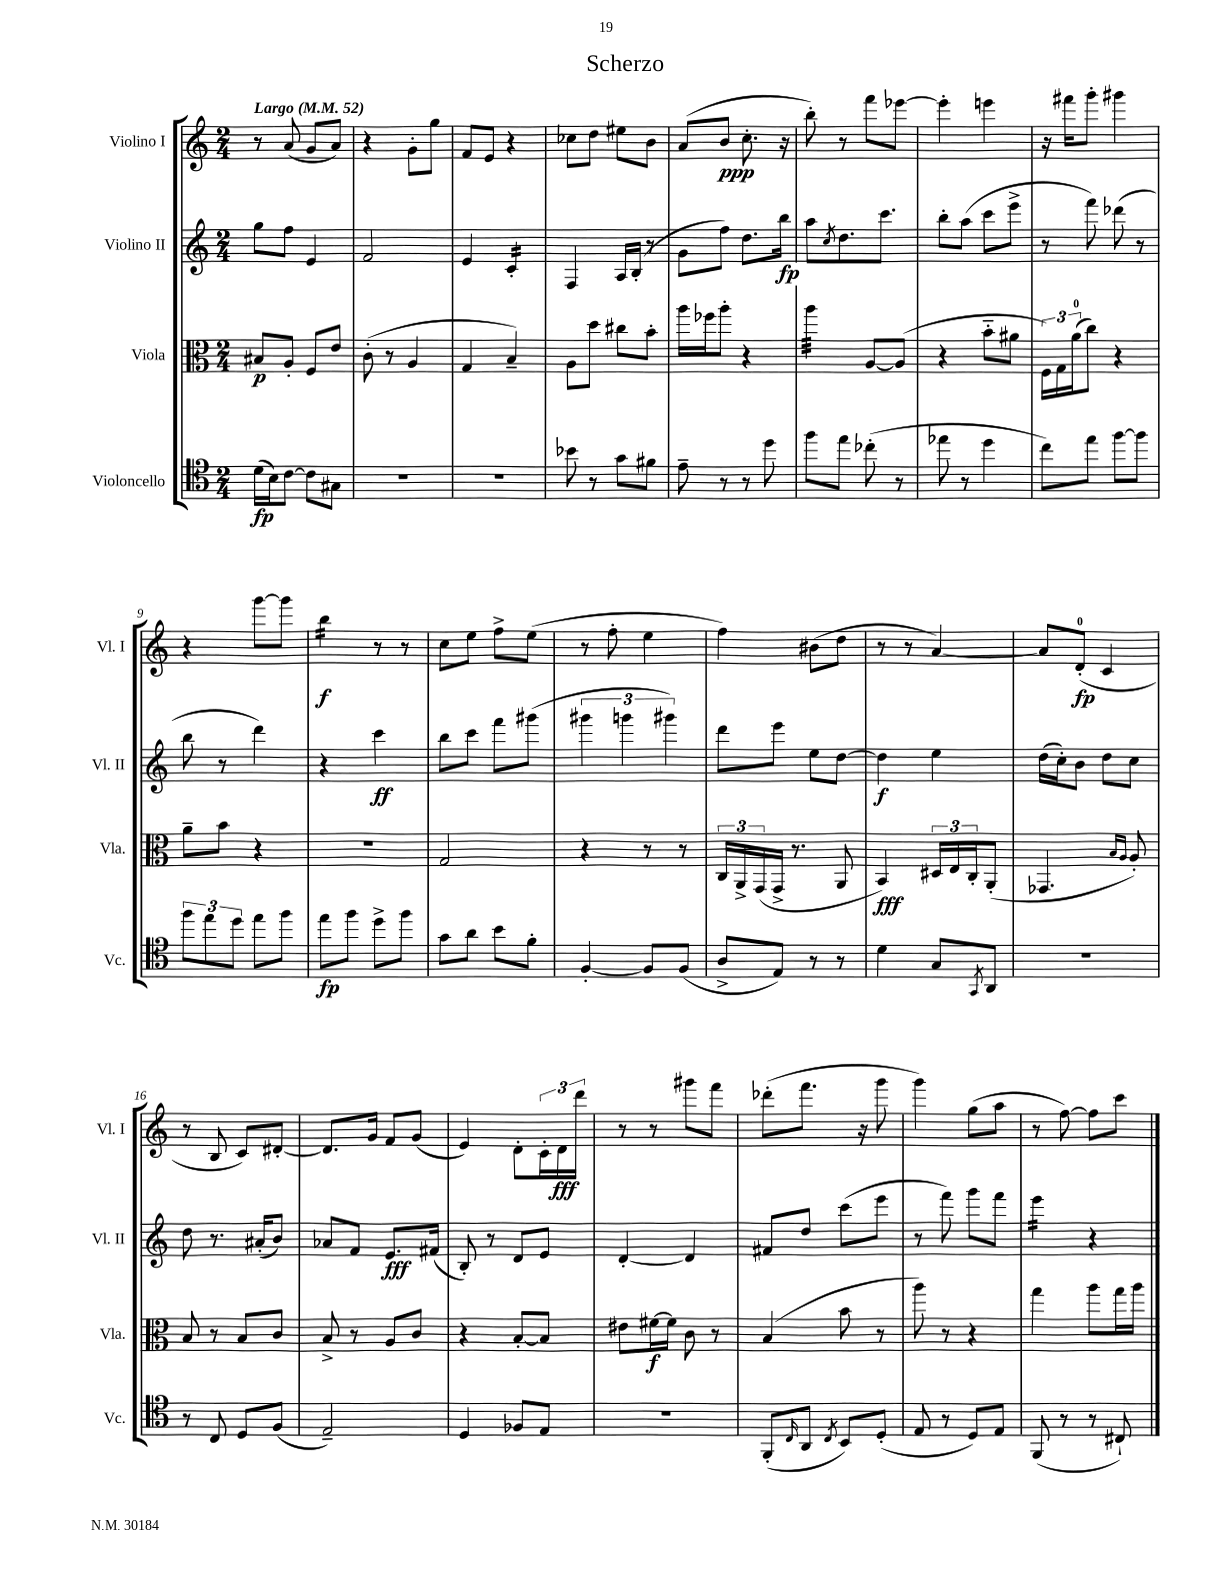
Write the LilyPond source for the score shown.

\header { title = "Scherzo" }
<<
\new StaffGroup <<
\new Staff = "s0" \with { instrumentName = "Violino I" shortInstrumentName = "Vl. I" } {
    \clef treble \key c \major \numericTimeSignature \time 2/4 \tempo "Largo" 4 = 52
    r8 a'8( g'8 a'8) |
    r4 g'8-. g''8 |
    f'8 e'8 r4 |
    ces''8 d''8 eis''8 b'8 |
    a'8( b'8\ppp c''8.-. r16 |
    b''8-.) r8 f'''8 ees'''8~ |
    ees'''4-. e'''4 |
    r16 fis'''16 g'''8-. gis'''4 |
    r4 g'''8~ g'''8 |
    b''4:16\f r8 r8 |
    c''8 e''8 f''8-> e''8( |
    r8 f''8-. e''4 |
    f''4) bis'8( d''8 |
    r8 r8 a'4~) |
    a'8 d'8-0-.\fp( c'4 |
    r8 b8 c'8) dis'8~-. |
    dis'8. g'16 f'8 g'8( |
    e'4) d'8-. \tuplet 3/2 { c'16-. d'16\fff d'''16 } |
    r8 r8 gis'''8 f'''8 |
    des'''8-.( f'''8. r16 g'''8 |
    g'''4) g''8( a''8 |
    r8 f''8~) f''8 c'''8 \bar "|." |
}
\new Staff = "s1" \with { instrumentName = "Violino II" shortInstrumentName = "Vl. II" } {
    \clef treble \key c \major \numericTimeSignature \time 2/4
    g''8 f''8 e'4 |
    f'2 |
    e'4 c'4:16-. |
    f4 a16 b16-.( r8 |
    g'8 f''8) d''8. b''16\fp |
    a''8 \acciaccatura { c''8 } d''8. c'''8. |
    b''8-. a''8( c'''8 e'''8-> |
    r8 f'''8) des'''8( r8 |
    b''8 r8 d'''4) |
    r4 c'''4\ff |
    b''8 c'''8 f'''8 gis'''8( |
    \tuplet 3/2 { gis'''4 g'''4 gis'''4) } |
    d'''8 e'''8 e''8 d''8~ |
    d''4\f e''4 |
    d''16( c''16-.) b'8 d''8 c''8 |
    d''8 r8. ais'16-.( b'8) |
    aes'8 f'8 e'8.\fff fis'16( |
    b8-.) r8 d'8 e'8 |
    d'4~-. d'4 |
    fis'8 d''8 c'''8( e'''8 |
    r8 f'''8) g'''8 f'''8 |
    e'''4:16 r4 \bar "|." |
}
\new Staff = "s2" \with { instrumentName = "Viola" shortInstrumentName = "Vla." } {
    \clef alto \key c \major \numericTimeSignature \time 2/4
    bis8\p a8-. f8 e'8 |
    c'8-.( r8 a4 |
    g4 b4--) |
    a8 d''8 cis''8 b'8-. |
    a''16 fes''16 a''8-. r4 |
    a''4:32 a8~ a8( |
    r4 b'8-_ ais'8 |
    \tuplet 3/2 { f16) g16 a'16-0( } c''8) r4 |
    a'8-- b'8 r4 |
    R2 |
    g2 |
    r4 r8 r8 |
    \tuplet 3/2 { c16 a,16-> g,16( } g,16-> r8. a,8 |
    b,4\fff) \tuplet 3/2 { dis16 e16 c16-. } a,8-.( |
    ges,4. \grace { b16 a16 } a8-.) |
    b8 r8 b8 c'8 |
    b8-> r8 a8 c'8 |
    r4 b8~-. b8 |
    eis'8 fis'16~\f fis'16 c'8 r8 |
    b4( b'8 r8 |
    a''8) r8 r4 |
    g''4 a''8 g''16 a''16 \bar "|." |
}
\new Staff = "s3" \with { instrumentName = "Violoncello" shortInstrumentName = "Vc." } {
    \clef tenor \key c \major \numericTimeSignature \time 2/4
    d'16\fp( b16) c'8~ c'8 gis8 |
    R2 |
    R2 |
    bes'8 r8 g'8 fis'8 |
    e'8-- r8 r8 d''8 |
    f''8 e''8 ces''8-.( r8 |
    ees''8 r8 d''4 |
    c''8) e''8 f''8~ f''8 |
    \tuplet 3/2 { f''8 e''8 d''8 } e''8 f''8 |
    e''8\fp f''8 d''8-> f''8 |
    g'8 a'8 b'8 f'8-. |
    f4~-. f8 f8( |
    a8-> e8) r8 r8 |
    d'4 g8 \acciaccatura { g,8 } a,8 |
    r2 |
    r8 c8 d8 f8( |
    e2--) |
    d4 fes8 e8 |
    R2 |
    f,8-.( \grace { c16 } a,8 \acciaccatura { c8 } b,8) d8-.( |
    e8 r8 d8) e8 |
    f,8( r8 r8 cis8-!) \bar "|." |
}
>>
>>
